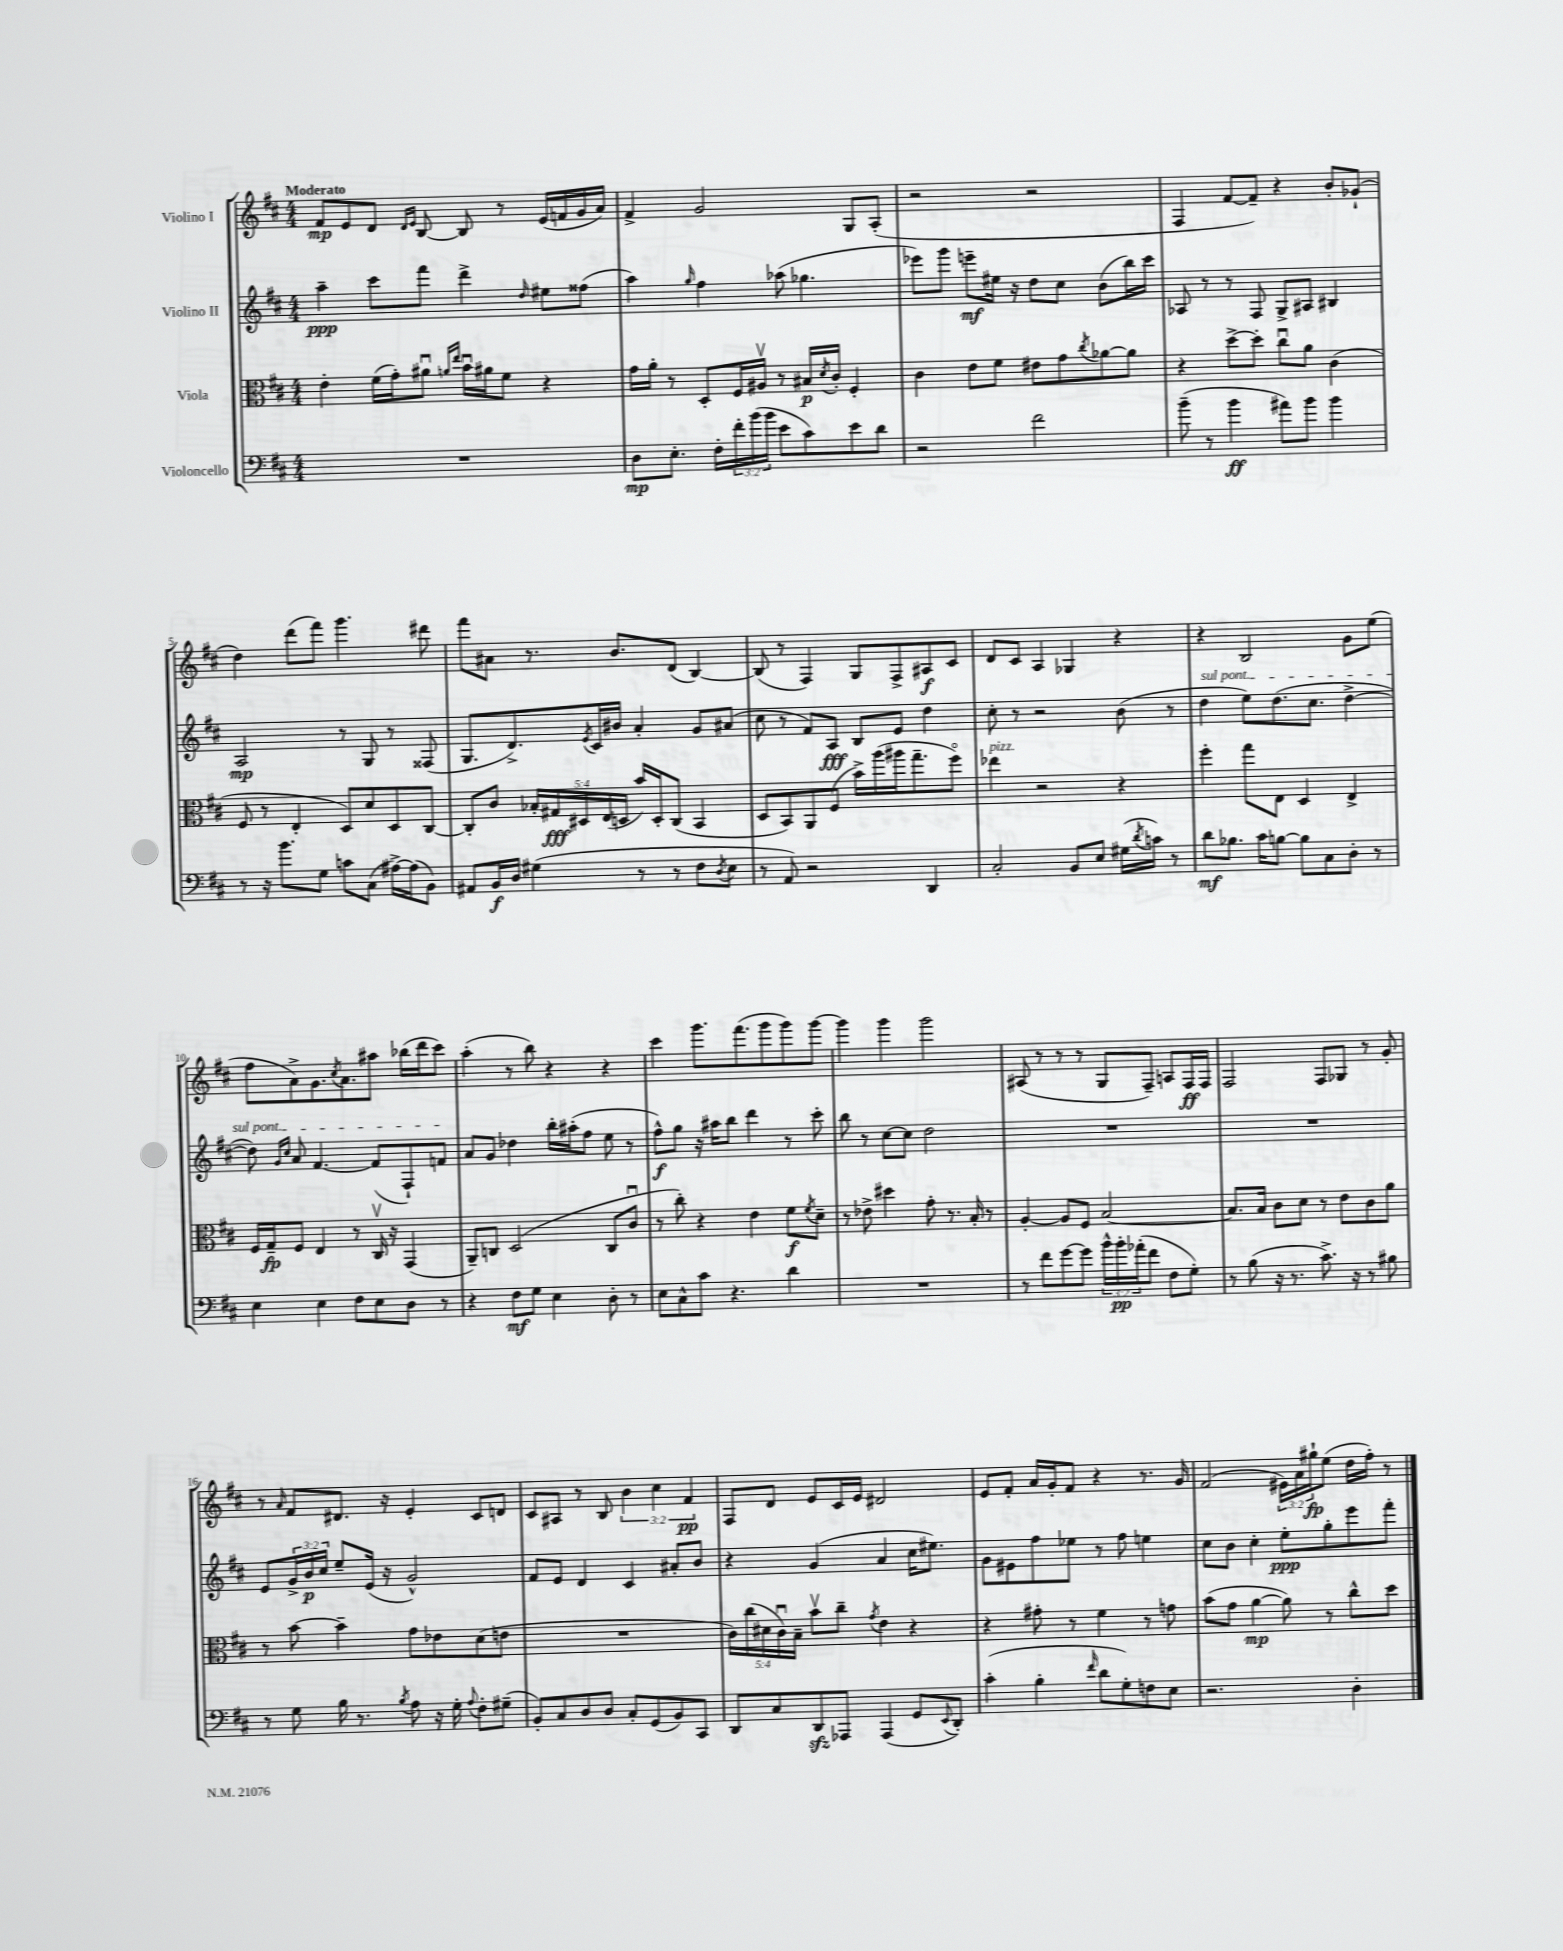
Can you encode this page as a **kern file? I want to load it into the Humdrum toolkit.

**kern	**dynam	**kern	**dynam	**kern	**dynam	**kern	**dynam
*part4	*part4	*part3	*part3	*part2	*part2	*part1	*part1
*staff4	*staff4	*staff3	*staff3	*staff2	*staff2	*staff1	*staff1
*I"Violoncello	*	*I"Viola	*	*I"Violino II	*	*I"Violino I	*
*clefF4	*	*clefC3	*	*clefG2	*	*clefG2	*
*k[f#c#]	*	*k[f#c#]	*	*k[f#c#]	*	*k[f#c#]	*
*M4/4	*	*M4/4	*	*M4/4	*	*M4/4	*
=1	=1	=1	=1	=1	=1	=1	=1
!	!	!	!	!	!	!LO:TX:a:B:t=Moderato	!
1r	.	4e'\	.	4aa~\	ppp	8f#/L	mp
.	.	.	.	.	.	8e/	.
.	.	(16f#\LL	.	8ccc#\L	.	8d/J	.
.	.	16g'\J)	.	.	.	.	.
.	.	.	.	.	.	16qqd/LL	.
.	.	.	.	.	.	16qqe/JJ	.
.	.	8a#Xu\J	.	8fff#\J	.	[8B/	.
.	.	16qqan/LL	.	.	.	.	.
.	.	16qqee/JJ	.	.	.	.	.
.	.	16bu\LL	.	4ddd^\	.	8B/]	.
.	.	16a#X\J	.	.	.	.	.
.	.	8f#\J	.	.	.	8r	.
.	.	.	.	16qqdd/	.	.	.
.	.	4r	.	8ee#X\L	.	(16e/LL	.
.	.	.	.	.	.	16fn/	.
.	.	.	.	(8ff##X\J	.	16g/	.
.	.	.	.	.	.	16a/JJ)	.
=2	=2	=2	=2	=2	=2	=2	=2
8D\L	mp	16g\LL	.	4aa\)	.	4f#^/	.
.	.	16a'\JJ	.	.	.	.	.
8.E'\J	.	8r	.	.	.	.	.
.	.	.	.	16qqgg/	.	.	.
.	.	8D'/L	.	4ff#\	.	2g/	.
16F#'\LL	.	.	.	.	.	.	.
24f#'\	.	16F#/L	.	.	.	.	.
(24b\	.	.	.	.	.	.	.
.	.	16A#Xv/JJ	.	.	.	.	.
24b\JJ	.	.	.	.	.	.	.
8e\L	.	8r	.	(8aa-X\	.	.	.
8c#\)	.	16B#X/LL	p	4.gg-X\	.	.	.
.	.	8qd/	.	.	.	.	.
.	.	16c#'/JJ	.	.	.	.	.
8e\	.	4F#'/	.	.	.	8G/L	.
8d\J	.	.	.	.	.	(8A'/J	.
=3	=3	=3	=3	=3	=3	=3	=3
2r	.	4c#\	.	8eee-X\L)	.	2r	.
.	.	.	.	8ggg\J	.	.	.
.	.	8e\L	.	8eeen~\L	mf	.	.
.	.	8f#\J	.	16ee#X\Jk	.	.	.
.	.	.	.	16r	.	.	.
2f#\	.	8e#X\L	.	8dd\L	.	2r	.
.	.	8g\	.	8cc#\J	.	.	.
.	.	8qcc#/	.	.	.	.	.
.	.	[8a-X\	.	(8b\L	.	.	.
.	.	8a-\J]	.	16bb\L)	.	.	.
.	.	.	.	16ccc#\JJ	.	.	.
=4	=4	=4	=4	=4	=4	=4	=4
(8b~\	.	4r	.	8A-X/	.	4F#/	.
8r	.	.	.	8r	.	.	.
4b\	ff	[8dd^\L	.	8r	.	[8f#/L	.
.	.	8dd'\J]	.	8F#/	.	8f#~/J])	.
8a#X\L)	.	8cc#u\L	.	8G^/L	.	4r	.
8b\J	.	8a\J	.	8A#X/J	.	.	.
4b\	.	(4c#\	.	4B#X/	.	8b'/L	.
.	.	.	.	.	.	(8g-X`/J	.
!!LO:LB:g=z
=5	=5	=5	=5	=5	=5	=5	=5
8r	.	8F#/	.	2A/	mp	4dd\)	.
16r	.	8r	.	.	.	.	.
8.b\L	.	.	.	.	.	.	.
.	.	4E'/	.	.	.	(8ddd\L	.
8G\J	.	.	.	.	.	8fff#\J)	.
8cn\L	.	8D/L)	.	8r	.	4.ggg\	.
(8C#\J	.	8d/	.	8G/	.	.	.
[16A#X^\LL)	.	8D/	.	8r	.	.	.
(16A#\J]	.	.	.	.	.	.	.
8BB\J)	.	[8C#/J	.	(8F##X/	.	8ddd#X\	.
=6	=6	=6	=6	=6	=6	=6	=6
8AA#X/L	.	8C#'/L]	.	8.G/L	.	8fff#\L	.
16BB/L	f	8c#/J	.	.	.	8a#X\J	.
16D/JJ	.	.	.	8.d^/)	.	.	.
(4G#X\	.	20B-X'/LL	.	.	.	8.r	.
.	.	20G#X/	fff	.	.	.	.
.	.	20D#X/	.	.	.	.	.
.	.	.	.	8qe/	.	.	.
.	.	.	.	16c#/L	.	.	.
.	.	(20E/	.	.	.	.	.
.	.	.	.	16b#X/JJ	.	8.b/L	.
.	.	20Dn/JJ	.	.	.	.	.
8r	.	16b/LL)	.	4a'/	.	.	.
.	.	16D'/J	.	.	.	.	.
8r	.	(8C#/J	.	.	.	(8d/J	.
8F#\L	.	4BB/	.	8g/L	.	[4B/)	.
8qD/	.	.	.	.	.	.	.
8E\J	.	.	.	(8a#X/J	.	.	.
=7	=7	=7	=7	=7	=7	=7	=7
8r	.	8D/L	.	8cc#\	.	(8B/]	.
8AA/)	.	8BB/)	.	8r	.	8r	.
2r	.	8AA/	.	8f#/L)	.	4F#/)	.
.	.	(8F#/J	.	8A/J	fff	.	.
.	.	16b^\LL)	.	8B/L	.	8G/L	.
.	.	(16aa\	.	.	.	.	.
.	.	16aa#X\J	.	8e/J	.	8F#^/	.
.	.	8.gg~\	.	.	.	.	.
4DD/	.	.	.	4dd\	.	8A#X/	f
.	.	8ff#\J)	.	.	.	8c#/J	.
=8	=8	=8	=8	=8	=8	=8	=8
!	!	!LO:TX:a:i:t=pizz.	!	!	!	!	!
2C#'/	.	4ee-X\	.	8cc#'\	.	8d/L	.
.	.	.	.	8r	.	8c#/J	.
.	.	2r	.	2r	.	4A/	.
8BB/L	.	.	.	.	.	4G-X/	.
8E/J	.	.	.	.	.	.	.
(16G#X\LL	.	4r	.	(8b\	.	4r	.
8qd/	.	.	.	.	.	.	.
16cn\JJ)	.	.	.	.	.	.	.
8r	.	.	.	8r	.	.	.
=9	=9	=9	=9	=9	=9	=9	=9
!	!	!	!	!LO:TX:a:i:t=sul pont.	!	!	!
8d\L	mf	4ff#'\	.	4dd\	.	4r	.
8.B-X\J	.	.	.	.	.	.	.
.	.	8gg\L	.	8ee\L)	.	2B/	.
16c#\KL	.	.	.	.	.	.	.
[8Bn\J	.	8E\J	.	(8.dd\	.	.	.
8B\L]	.	4D/	.	.	.	.	.
.	.	.	.	8.cc#\J	.	.	.
8C#\	.	.	.	.	.	.	.
8D'\J	.	4E^/	.	[4dd^\	.	8g\L	.
8r	.	.	.	.	.	(8ee\J	.
!!LO:LB:g=z
=10	=10	=10	=10	=10	=10	=10	=10
4E\	.	16F#/LL	.	8dd\])	.	8ff#\L	.
.	.	16G~/J	fp	.	.	.	.
.	.	.	.	16qqg/LL	.	.	.
.	.	.	.	16qqcc#/JJ	.	.	.
.	.	8F#/J	.	8a/	.	8a^\)	.
4E\	.	4E/	.	[4.f#/	.	8.g\	.
.	.	.	.	.	.	8qcc#/	.
.	.	.	.	.	.	8.a\	.
8F#\L	.	8r	.	.	.	.	.
8E\	.	16C#v/	.	(8f#/L]	.	8aa#X\J	.
.	.	16r	.	.	.	.	.
8D\J	.	(4GG/	.	8F#`/)	.	(16bb-X\LL	.
.	.	.	.	.	.	16ddd\J	.
8r	.	.	.	8fn/J	.	8ccc#\J)	.
=11	=11	=11	=11	=11	=11	=11	=11
4r	.	8AA~/L)	.	8a/L	.	(4aa'\	.
.	.	8Cn/J	.	8g/J	.	.	.
8F#\L	mf	(2D/	.	4dd-X\	.	8r	.
8G\J	.	.	.	.	.	8bb\)	.
4E\	.	.	.	16bb'\LL	.	4r	.
.	.	.	.	(16aa#X'\J	.	.	.
.	.	.	.	8ff#\J	.	.	.
8D'\	.	8C/L	.	8ee\	.	4r	.
8r	.	8c#u/J	.	8r	.	.	.
=12	=12	=12	=12	=12	=12	=12	=12
8E\L	.	8r	.	8ff#^^\L)	f	4ccc#\	.
8C#^^\	.	8cc#'\)	.	8gg\J	.	.	.
8c#\J	.	4r	.	16r	.	8.ggg\L	.
.	.	.	.	16aa#X\KL	.	.	.
4.r	.	.	.	8bb\J	.	.	.
.	.	.	.	.	.	(8.fff#\	.
.	.	4e\	.	4ddd\	.	.	.
.	.	.	.	.	.	8ggg\	.
4d\	.	8f#\L	f	8r	.	8ggg\)	.
.	.	8qf#/	.	.	.	.	.
.	.	8d~\J	.	8ccc#'\	.	[8ggg\J	.
=13	=13	=13	=13	=13	=13	=13	=13
1r	.	8r	.	8bb\	.	4ggg\]	.
.	.	8e-X^\	.	8r	.	.	.
.	.	4dd#X\	.	[8cc#\L	.	4ggg\	.
.	.	.	.	8cc#\J]	.	.	.
.	.	8g'\	.	2dd\	.	2ggg\	.
.	.	8.r	.	.	.	.	.
.	.	16B'/	.	.	.	.	.
.	.	8r	.	.	.	.	.
=14	=14	=14	=14	=14	=14	=14	=14
8r	.	[4A'/	.	1r	.	(8A#X/	.
8f#\L	.	.	.	.	.	8r	.
[8g\	.	8A/L]	.	.	.	8r	.
8g\J]	.	8F#/J	.	.	.	8r	.
24b^^\LL	.	[2B/	.	.	.	8G/L	.
24b'\	pp	.	.	.	.	.	.
(24a-X'\J	.	.	.	.	.	.	.
8f#\J	.	.	.	.	.	8F#~/J)	.
8F#\L	.	.	.	.	.	8An/L	.
8G'\J)	.	.	.	.	.	16F#/L	ff
.	.	.	.	.	.	16F#/JJ	.
=15	=15	=15	=15	=15	=15	=15	=15
8r	.	8.B/L]	.	1r	.	2F#/	.
(8B\	.	.	.	.	.	.	.
.	.	16B/Jk	.	.	.	.	.
16r	.	8c#\L	.	.	.	.	.
8.r	.	.	.	.	.	.	.
.	.	8d\J	.	.	.	.	.
8.c#^\)	.	8r	.	.	.	8F#/L	.
.	.	8e\L	.	.	.	8G-X/J	.
16r	.	.	.	.	.	.	.
8r	.	8c#\	.	.	.	8r	.
8B#X\	.	8a\J	.	.	.	8g'/	.
!!LO:LB:g=z
=16	=16	=16	=16	=16	=16	=16	=16
8r	.	8r	.	8e/L	.	8r	.
.	.	.	.	.	.	16qqa/	.
8G\	.	[8b\	.	24g^/L	.	8f#/L	.
.	.	.	.	24b/	p	.	.
.	.	.	.	24cc#/JJ	.	.	.
16B\	.	4b~\]	.	8ee~/L	.	8.d#X/J	.
8.r	.	.	.	.	.	.	.
.	.	.	.	(16e/Jk	.	.	.
.	.	.	.	16r	.	16r	.
8qB/	.	.	.	.	.	.	.
8A\	.	8g\L	.	2g^^/)	.	4e'/	.
16r	.	8e-X\	.	.	.	.	.
16G'\	.	.	.	.	.	.	.
8qqA/	.	.	.	.	.	.	.
8F#'\L	.	(8d\	.	.	.	8c#/L	.
(8G#X~\J	.	8en\J	.	.	.	8dn/J	.
=17	=17	=17	=17	=17	=17	=17	=17
8BB'/L)	.	1r	.	8f#/L	.	8c#/L	.
8C#/	.	.	.	8e/J	.	8A#X/J	.
8D/	.	.	.	4d/	.	8r	.
8D/J	.	.	.	.	.	8B/	.
8C#'/L	.	.	.	4c#/	.	6b\	.
(8GG/	.	.	.	.	.	.	.
.	.	.	.	.	.	6cc#\	.
8BB/)	.	.	.	8a#X'/L	.	.	.
.	.	.	.	.	.	6f#/	pp
8CC#/J	.	.	.	8b/J	.	.	.
=18	=18	=18	=18	=18	=18	=18	=18
8DD/L	.	20c#\LL)	.	4r	.	8F#/L	.
.	.	(20cc#\	.	.	.	.	.
.	.	20d#X\	.	.	.	.	.
8C#/	.	.	.	.	.	8d/J	.
.	.	20c#u\)	.	.	.	.	.
.	.	20B~\JJ	.	.	.	.	.
8DDzz/	.	8bv\L	.	(4g/	.	8e/L	.
8AAA-X/J	.	8cc#~\J	.	.	.	16c#/L	.
.	.	.	.	.	.	16e/JJ	.
.	.	8qg/	.	.	.	.	.
(4AAA-/	.	4e\	.	4a/	.	2d#X/	.
8GG/L	.	4r	.	16cc#\KL	.	.	.
.	.	.	.	8.ee#X\J)	.	.	.
8qqEE/	.	.	.	.	.	.	.
8DD'/J)	.	.	.	.	.	.	.
=19	=19	=19	=19	=19	=19	=19	=19
(4c#'\	.	4r	.	8g\L	.	8e/L	.
.	.	.	.	8e#X\	.	8f#'/J	.
4B'\	.	8g#X'\	.	8ff#\	.	16a/LL	.
.	.	.	.	.	.	16g'/J	.
.	.	8r	.	8ee-X\J	.	8f#/J	.
16qqf#/	.	.	.	.	.	.	.
8d\L	.	4f#\	.	8r	.	4r	.
8G'\)	.	.	.	8ff#\	.	.	.
8Fn\	.	8r	.	4een\	.	8.r	.
8E\J	.	8gn\	.	.	.	.	.
.	.	.	.	.	.	16g/	.
=20	=20	=20	=20	=20	=20	=20	=20
2.r	.	(8b\L	.	8cc#\L	.	(2f#/	.
.	.	8g\J	.	8b\J	.	.	.
.	.	[4a\	mp	4cc#'\	.	.	.
.	.	8a\])	.	8ee'\L	ppp	24e#X\LL)	.
.	.	.	.	.	.	24a\	.
.	.	.	.	.	.	24gg#X`\J	fp
.	.	8r	.	8gg'\	.	(8ee\J	.
4D'\	.	8cc#^^\L	.	8eee\	.	16dd\LL	.
.	.	.	.	.	.	16ff#'\JJ)	.
.	.	8dd\J	.	8fff#'\J	.	8r	.
==	==	==	==	==	==	==	==
*-	*-	*-	*-	*-	*-	*-	*-
